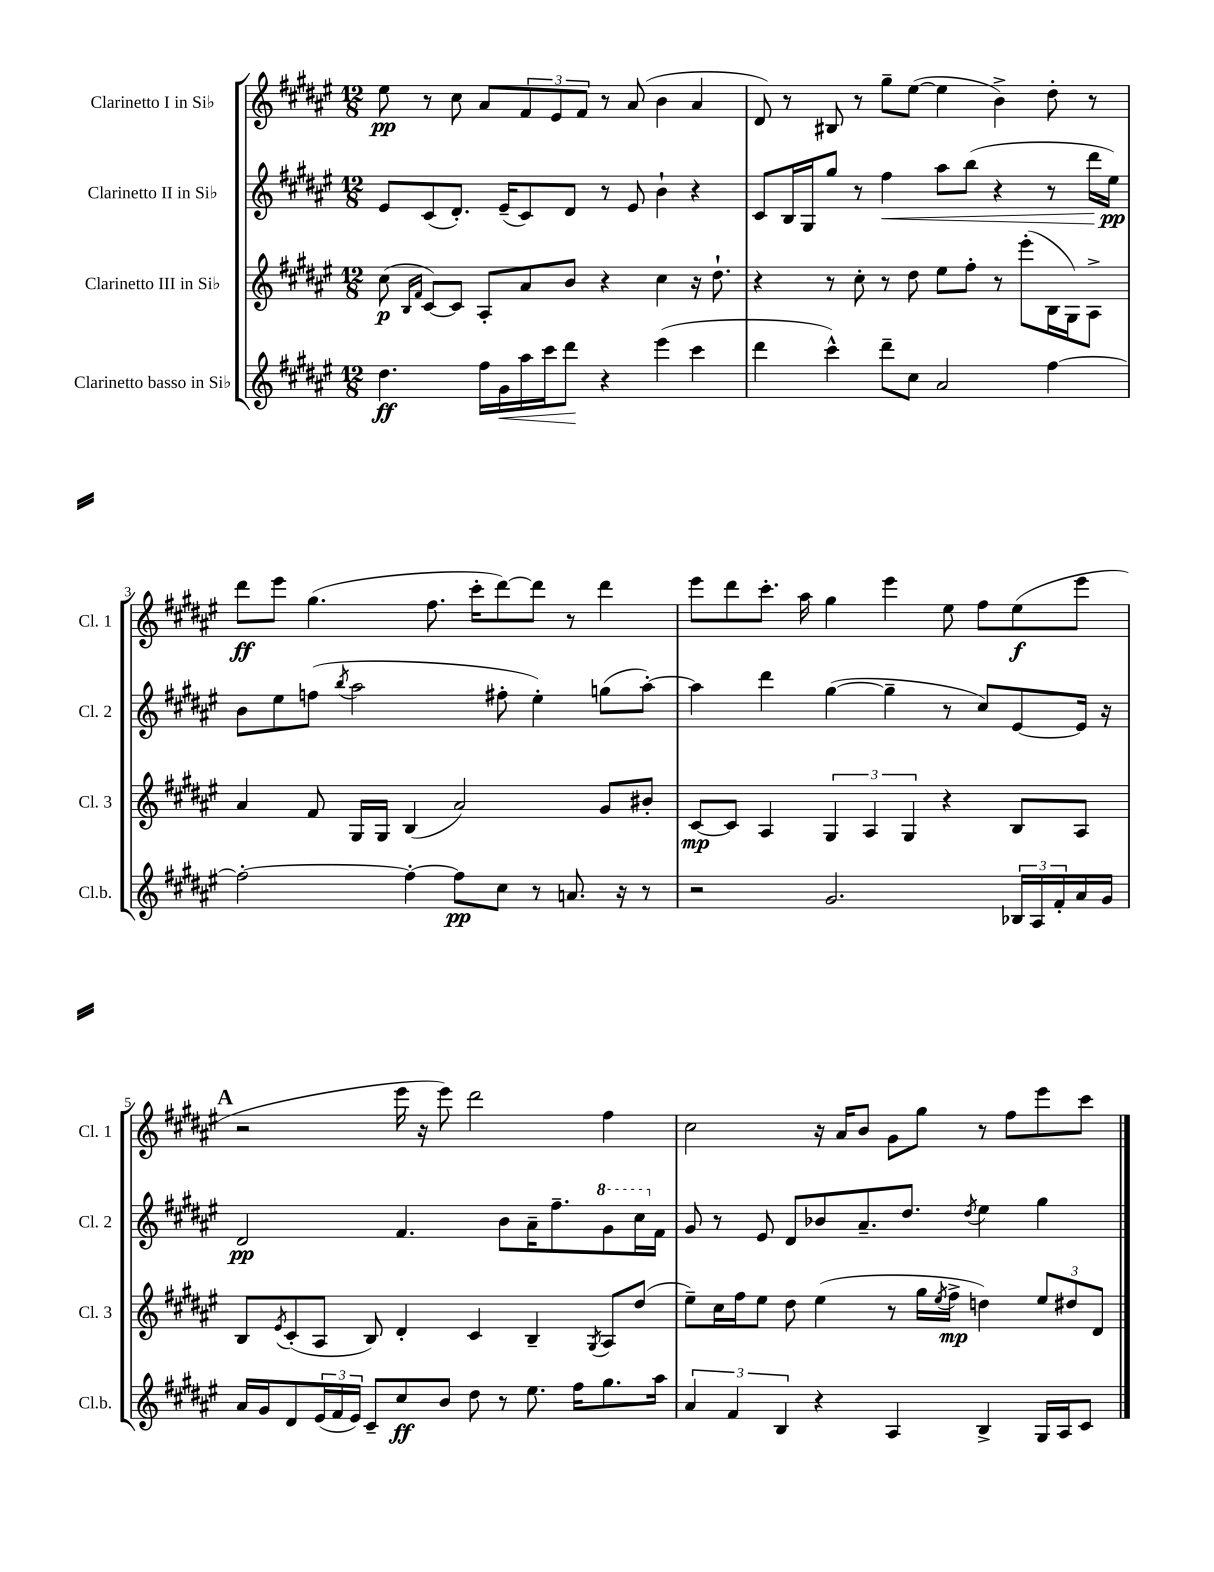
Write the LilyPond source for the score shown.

<<
\new StaffGroup <<
\new Staff = "s0" \with { instrumentName = "Clarinetto I in Sib" shortInstrumentName = "Cl. 1" } {
    \clef treble \key fis \major \numericTimeSignature \time 12/8
    eis''8\pp r8 cis''8 ais'8 \tuplet 3/2 { fis'8 eis'8 fis'8 } r8 ais'8( b'4 ais'4 |
    dis'8) r8 bis8 r8 gis''8-- eis''8~( eis''4 b'4->) dis''8-. r8 |
    dis'''8\ff eis'''8 gis''4.( fis''8. cis'''16-. dis'''8~) dis'''8 r8 dis'''4 |
    eis'''8 dis'''8 cis'''8.-. ais''16 gis''4 eis'''4 eis''8 fis''8 eis''8\f( eis'''8 |
    \mark \markup { \bold "A" } r2 eis'''16 r16 eis'''8) dis'''2 fis''4 |
    cis''2 r16 ais'16 b'8 gis'8 gis''8 r8 fis''8 eis'''8 cis'''8 \bar "|." |
}
\new Staff = "s1" \with { instrumentName = "Clarinetto II in Sib" shortInstrumentName = "Cl. 2" } {
    \clef treble \key fis \major \numericTimeSignature \time 12/8
    eis'8 cis'8( dis'8.-.) eis'16--( cis'8) dis'8 r8 eis'8 b'4-! r4 |
    cis'8 b16 gis16 gis''8 r8 fis''4\< ais''8 b''8( r4 r8 dis'''16 eis''16\pp\!) |
    b'8 eis''8 f''8( \acciaccatura { b''8 } ais''2 fis''8-. eis''4-.) g''8( ais''8~-.) |
    ais''4 dis'''4 gis''4~( gis''4-- r8 cis''8) eis'8~ eis'16 r16 |
    \mark \markup { \bold "A" } dis'2\pp fis'4. b'8 ais'16-- fis''8.-- \ottava #1 gis''8 cis'''16 \ottava #0 fis'16 |
    gis'8 r8 eis'8 dis'8 bes'8 ais'8.-- dis''8. \acciaccatura { dis''8 } eis''4 gis''4 \bar "|." |
}
\new Staff = "s2" \with { instrumentName = "Clarinetto III in Sib" shortInstrumentName = "Cl. 3" } {
    \clef treble \key fis \major \numericTimeSignature \time 12/8
    cis''8\p( \grace { b16 fis'16 } cis'8~) cis'8 ais8-. ais'8 b'8 r4 cis''4 r16 dis''8.-! |
    r4 r8 cis''8-. r8 dis''8 eis''8 fis''8-. r8 eis'''8-.( b16 gis16) ais8-> |
    ais'4 fis'8 gis16 gis16 b4( ais'2) gis'8 bis'8-. |
    cis'8~\mp cis'8 ais4 \tuplet 3/2 { gis4 ais4 gis4 } r4 b8 ais8 |
    \mark \markup { \bold "A" } b8 \acciaccatura { eis'8 } cis'8-.( ais8 b8) dis'4-. cis'4 b4-- \acciaccatura { gis8 } ais8 dis''8( |
    eis''8--) cis''16 fis''16 eis''8 dis''8 eis''4( r8 gis''16 \acciaccatura { eis''8 } fis''16->\mp d''4) \tuplet 3/2 { eis''8 dis''8 dis'8 } \bar "|." |
}
\new Staff = "s3" \with { instrumentName = "Clarinetto basso in Sib" shortInstrumentName = "Cl.b." } {
    \clef treble \key fis \major \numericTimeSignature \time 12/8
    dis''4.\ff fis''16 gis'16\< ais''16 cis'''16 dis'''8\! r4 eis'''4( cis'''4 |
    dis'''4 cis'''4-^) dis'''8-- cis''8 ais'2 fis''4~ |
    fis''2~-. fis''4~-. fis''8\pp cis''8 r8 a'8. r16 r8 |
    r2 gis'2. \tuplet 3/2 { bes16 ais16 fis'16-. } ais'16 gis'16 |
    \mark \markup { \bold "A" } ais'16 gis'16 dis'8 \tuplet 3/2 { eis'16( fis'16 eis'16) } cis'8-- cis''8\ff b'8 dis''8 r8 eis''8. fis''16 gis''8. ais''16 |
    \tuplet 3/2 { ais'4 fis'4 b4 } r4 ais4 b4-> gis16 ais16 cis'8 \bar "|." |
}
>>
>>
